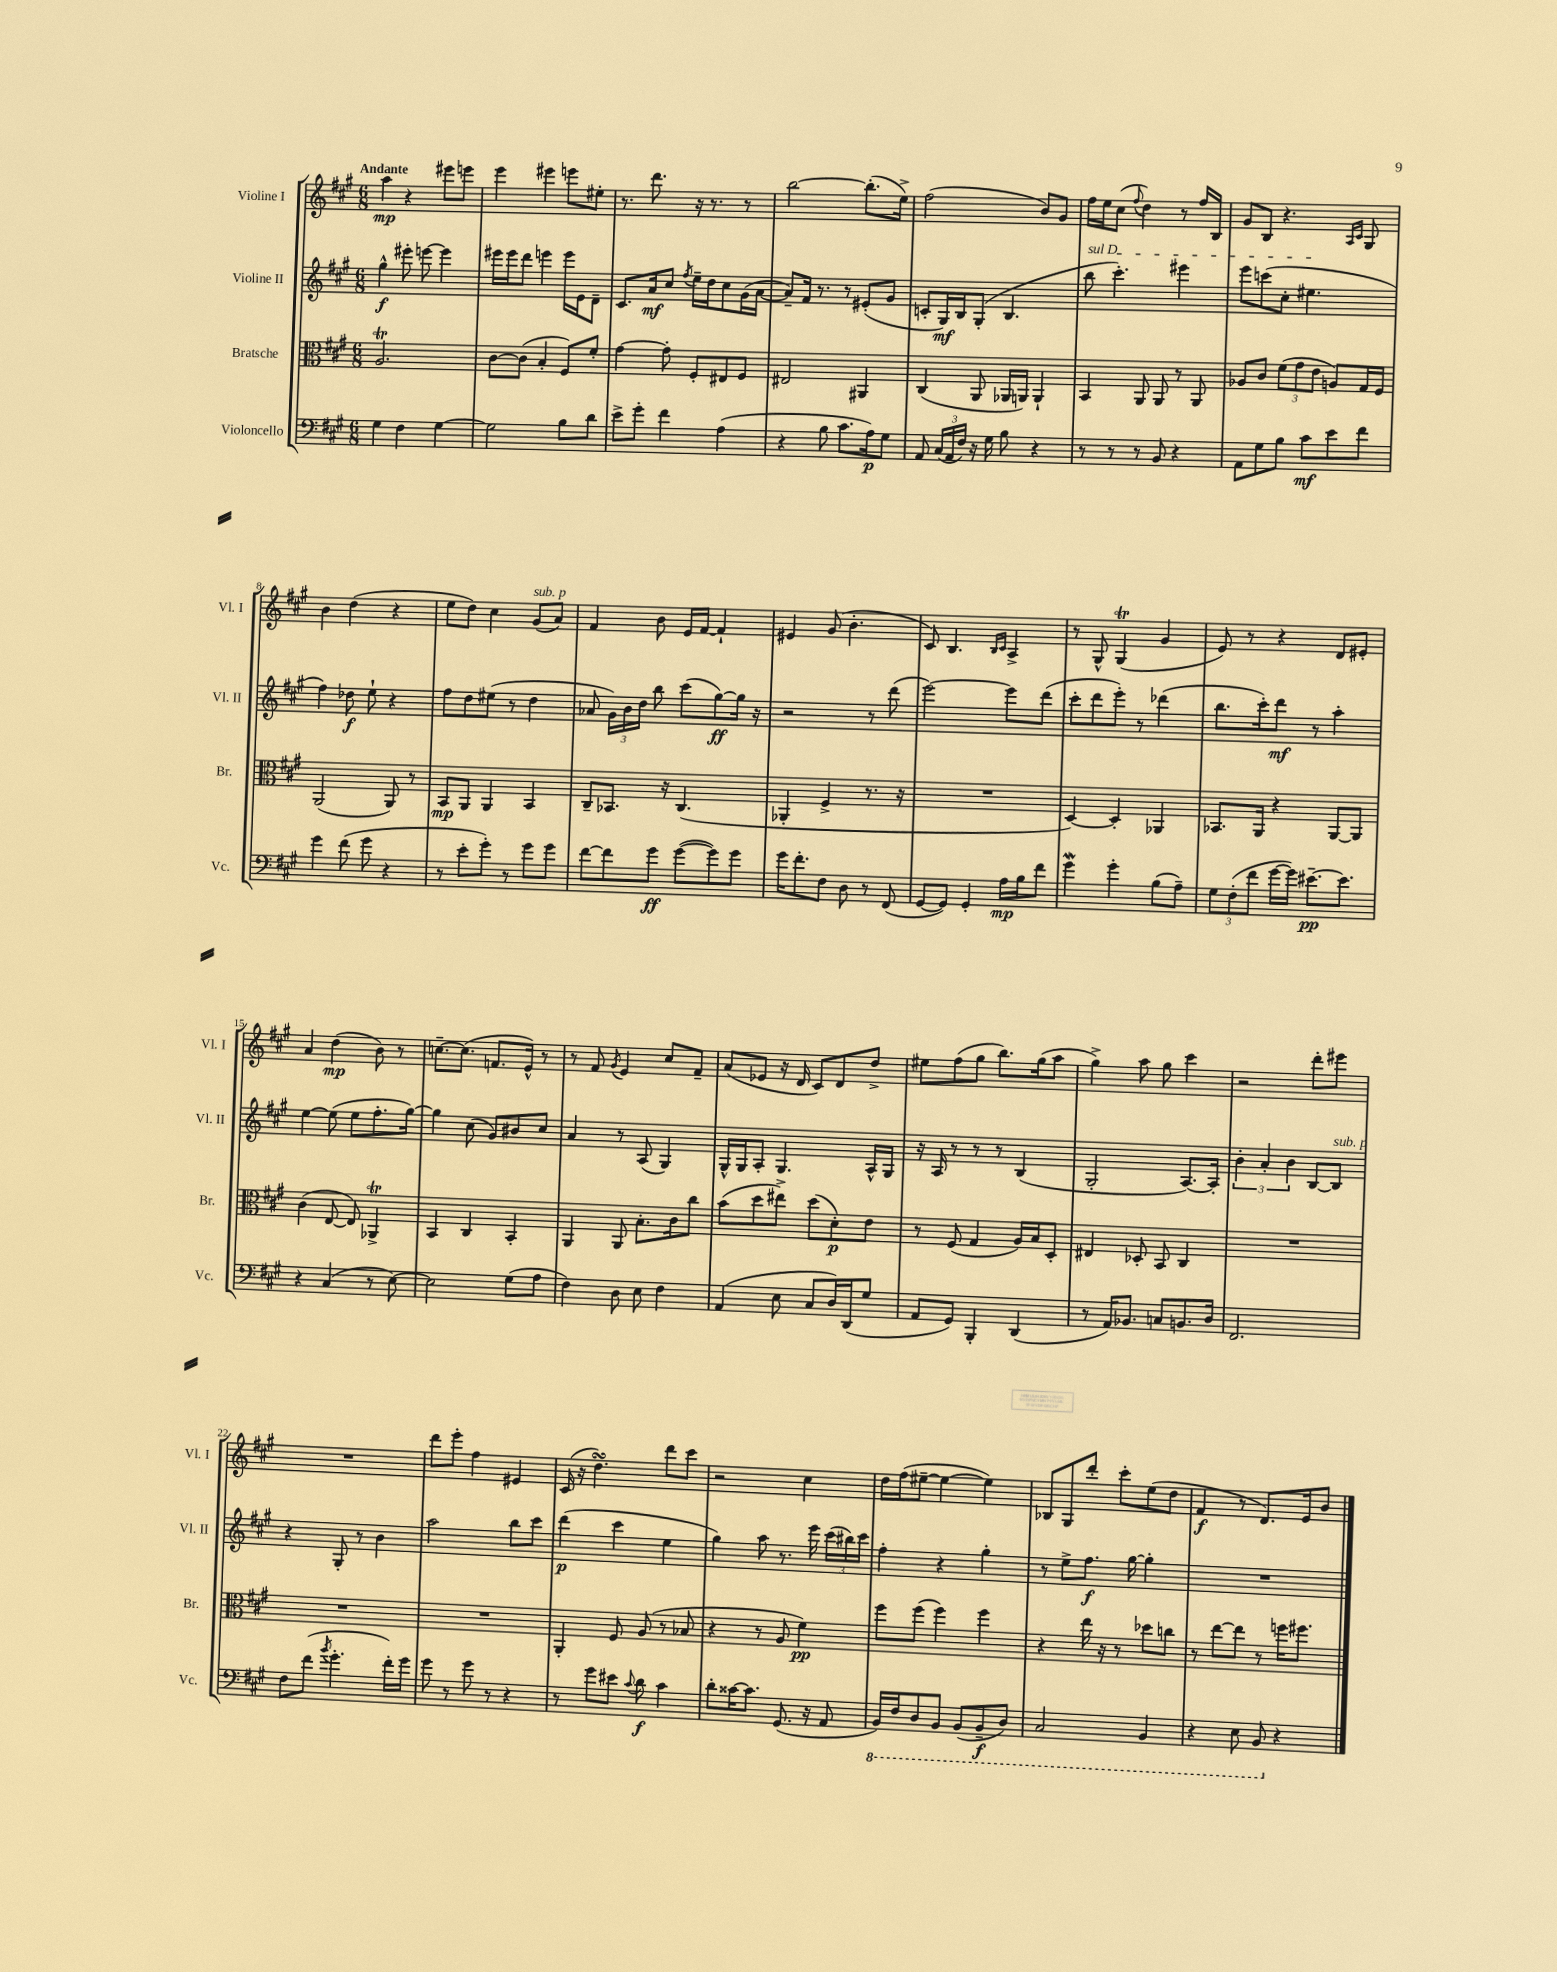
<<
\new StaffGroup <<
\new Staff = "s0" \with { instrumentName = "Violine I" shortInstrumentName = "Vl. I" } {
    \clef treble \key a \major \numericTimeSignature \time 6/8 \tempo "Andante"
    \autoBeamOff a''4\mp r4 eis'''8[ e'''8] |
    e'''4 eis'''4 e'''8[ eis''8]-. |
    r8. d'''8. r16 r8. r8 |
    b''2~ b''8.[-.( e''16]->) |
    fis''2( b'8[) gis'8] |
    fis''16[ e''16 cis''8]( \appoggiatura { fis''8 } d''4) r8 fis''16[ b16] |
    gis'8[ b8] r4. \grace { a16[ cis'16] } gis8 |
    b'4 d''4( r4 |
    e''8[ d''8]) cis''4 gis'8[^\markup { \italic "sub. p" }( a'8]) |
    fis'4 b'8 e'16[ fis'16]~ fis'4-! |
    eis'4 gis'8( b'4.-. |
    cis'8) b4. \grace { b16[ cis'16] } a4-> |
    r8 gis8-^ gis4\trill( gis'4 |
    e'8) r8 r4 d'8[ eis'8]-. |
    a'4 d''4\mp( b'8) r8 |
    c''8.[~-- c''8.]( f'8.[ e'16]-^) r8 |
    r8 fis'8 \acciaccatura { gis'8 } e'4 cis''8[ fis'8]-- |
    a'8[( ees'8] r16 d'16 cis'8[) d'8 d''8]-> |
    eis''8[ fis''8( gis''8] b''8.[) gis''16( a''8] |
    gis''4->) a''8 gis''8 cis'''4 |
    r2 d'''8[-. eis'''8] |
    R2. |
    d'''8[ e'''8]-. fis''4 eis'4 |
    cis'16( r16 d''4.\turn) d'''8[ cis'''8] |
    r2 cis''4 |
    d''16[ fis''16( eis''8]~-- eis''4~ eis''4) |
    bes8[ gis8 d'''8]-. cis'''8[-. e''8( d''8] |
    fis'4\f r8 d'8.[) e'16 b'8] \bar "|." |
}
\new Staff = "s1" \with { instrumentName = "Violine II" shortInstrumentName = "Vl. II" } {
    \clef treble \key a \major \numericTimeSignature \time 6/8
    \autoBeamOff gis''4-^\f eis'''8-. e'''8~ e'''4 |
    eis'''16[ eis'''16 d'''8] e'''4 e'''16[ e'16 d'8]-- |
    cis'8.[ a'16\mf cis''8] \acciaccatura { fis''8 } e''16[-- d''16 cis''8 gis'16( a'16]~ |
    a'8[--) fis'16] r8. r8 eis'8[-.( gis'8] |
    c'8[-. gis16\mf) b16 gis8]-.( b4. |
    \once \override TextSpanner.bound-details.left.text = \markup { \italic "sul D" } b''8\startTextSpan cis'''4.-.) eis'''4 |
    e'''8[ c'''8( cis''8]-. eis''4.\stopTextSpan |
    fis''4) des''8\f e''8-! r4 |
    fis''8[ d''8 eis''8]( r8 d''4 |
    aes'8 \tuplet 3/2 { gis'16[) b'16 d''16] } b''8 cis'''8[( gis''8~\ff) gis''16] r16 |
    r2 r8 d'''8( |
    e'''2~) e'''8[ d'''8]( |
    cis'''8[-. d'''8 e'''8]-.) r8 des'''4( |
    b''8.[ cis'''16-.) d'''8]\mf r8 a''4-. |
    e''4~ e''8( e''8[ fis''8.-. gis''16]~) |
    gis''4 cis''8( gis'8[) bis'8 cis''8] |
    a'4 r8 a8( gis4) |
    gis16[-^ gis16 a8]-. gis4. a16[-^ gis16] |
    r16 a16 r8 r8 r8 b4( |
    gis2-. a8.[~) a16]-. |
    \tuplet 3/2 { b'4-. a'4-. b'4 } b8[~ b8]^\markup { \italic "sub. p" } |
    r4 gis8-. r8 b'4 |
    a''2 b''8[ cis'''8] |
    d'''4\p( cis'''4 e''4 |
    gis''4) a''8 r8. e'''16 \tuplet 3/2 { cis'''16[( bis''16) cis'''16] } |
    fis''4-. r4 gis''4-. |
    r8 e''8[-> fis''8.]\f gis''16~ gis''4-. |
    R2. \bar "|." |
}
\new Staff = "s2" \with { instrumentName = "Bratsche" shortInstrumentName = "Br." } {
    \clef alto \key a \major \numericTimeSignature \time 6/8
    \autoBeamOff a2.\trill |
    cis'8[~ cis'8]( b4-. fis8[) fis'8]-. |
    gis'4~ gis'8-. fis8[-. eis8 fis8] |
    eis2 ais,4 |
    cis4( a,8 aes,16[ a,16]) a,4-! |
    b,4 a,8 a,8 r8 a,8 |
    aes8[ cis'8] \tuplet 3/2 { fis'8[( gis'8 e'8] } a8[) gis16 fis16] |
    a,2( a,8) r8 |
    b,8[\mp a,8] a,4 b,4 |
    cis8[-- bes,8.] r16 cis4.( |
    aes,4-. fis4-> r8. r16 |
    R2. |
    d4~) d4-. aes,4 |
    bes,8.[ a,16] r4 a,8[~ a,8] |
    cis'4( e8~ e8) aes,4->\trill |
    b,4 cis4 b,4-. |
    a,4 a,8 b8.[-. cis'16 cis''8] |
    b'8[( d''8 eis''8]->) d''8[( d'8-.\p) e'8] |
    r8 fis8( gis4 a16[) b16 d8]-. |
    eis4 des8-. b,8 cis4 |
    R2. |
    R2. |
    R2. |
    a,4-. fis8 a8( r8 bes8 |
    r4 r8 a8 fis'4\pp) |
    fis''8[ fis''8]( fis''4) fis''4 |
    r4 e''16 r16 r8 des''8[ c''8] |
    r8 e''8[~ e''8] r8 f''16[ fis''8.] \bar "|." |
}
\new Staff = "s3" \with { instrumentName = "Violoncello" shortInstrumentName = "Vc." } {
    \clef bass \key a \major \numericTimeSignature \time 6/8
    \autoBeamOff gis4 fis4 gis4~ |
    gis2 b8[ d'8] |
    e'8[-> gis'8]-. fis'4 a4( |
    r4 b8 cis'8.[ a16\p) gis8] |
    a,8 \tuplet 3/2 { cis16[( a,16 fis16]) } r16 gis16 b8 r4 |
    r8 r8 r8 b,8 r4 |
    a,8[ gis8 b8] cis'8[\mf e'8 fis'8] |
    gis'4 fis'8( gis'8 r4 |
    r8 e'8[-. gis'8]-.) r8 gis'8[ gis'8] |
    fis'8[~ fis'8 gis'8]\ff gis'8[~( gis'8) gis'8] |
    gis'16[ fis'8.-. fis8] d8 r8 fis,8( |
    gis,8[~ gis,8]) gis,4-. a16[\mp b16 fis'8] |
    gis'4\mordent gis'4-. b8[( a8]--) |
    \tuplet 3/2 { gis8[ fis8-.( fis'8] } gis'16[~ gis'16]) eis'8.[~--\pp eis'8.] |
    r4 cis4( r8 e8~) |
    e2 gis8[( a8] |
    fis4) d8 e8 fis4 |
    a,4( e8 cis8[ d16) d,16( gis8] |
    a,8[ gis,8]) b,,4-. d,4( |
    r8 a,16[) bes,8.] c8[ b,8. d16] |
    fis,2. |
    fis8[ fis'8]( \acciaccatura { b'8 } gis'4.-. fis'16[-.) gis'16] |
    gis'8 r8 gis'8 r8 r4 |
    r8 gis'8[ eis'8] \appoggiatura { cis'8 } d'8\f cis'4 |
    d'8[-. cisis'16~ cisis'8.] gis,8.( r16 a,8 |
    \ottava #-1 b,,16[) fis,16 d,8 b,,8] b,,8[( b,,8--\f d,8]) |
    cis,2 b,,4 |
    r4 e,8 b,,8 \ottava #0 r4 \bar "|." |
}
>>
>>
